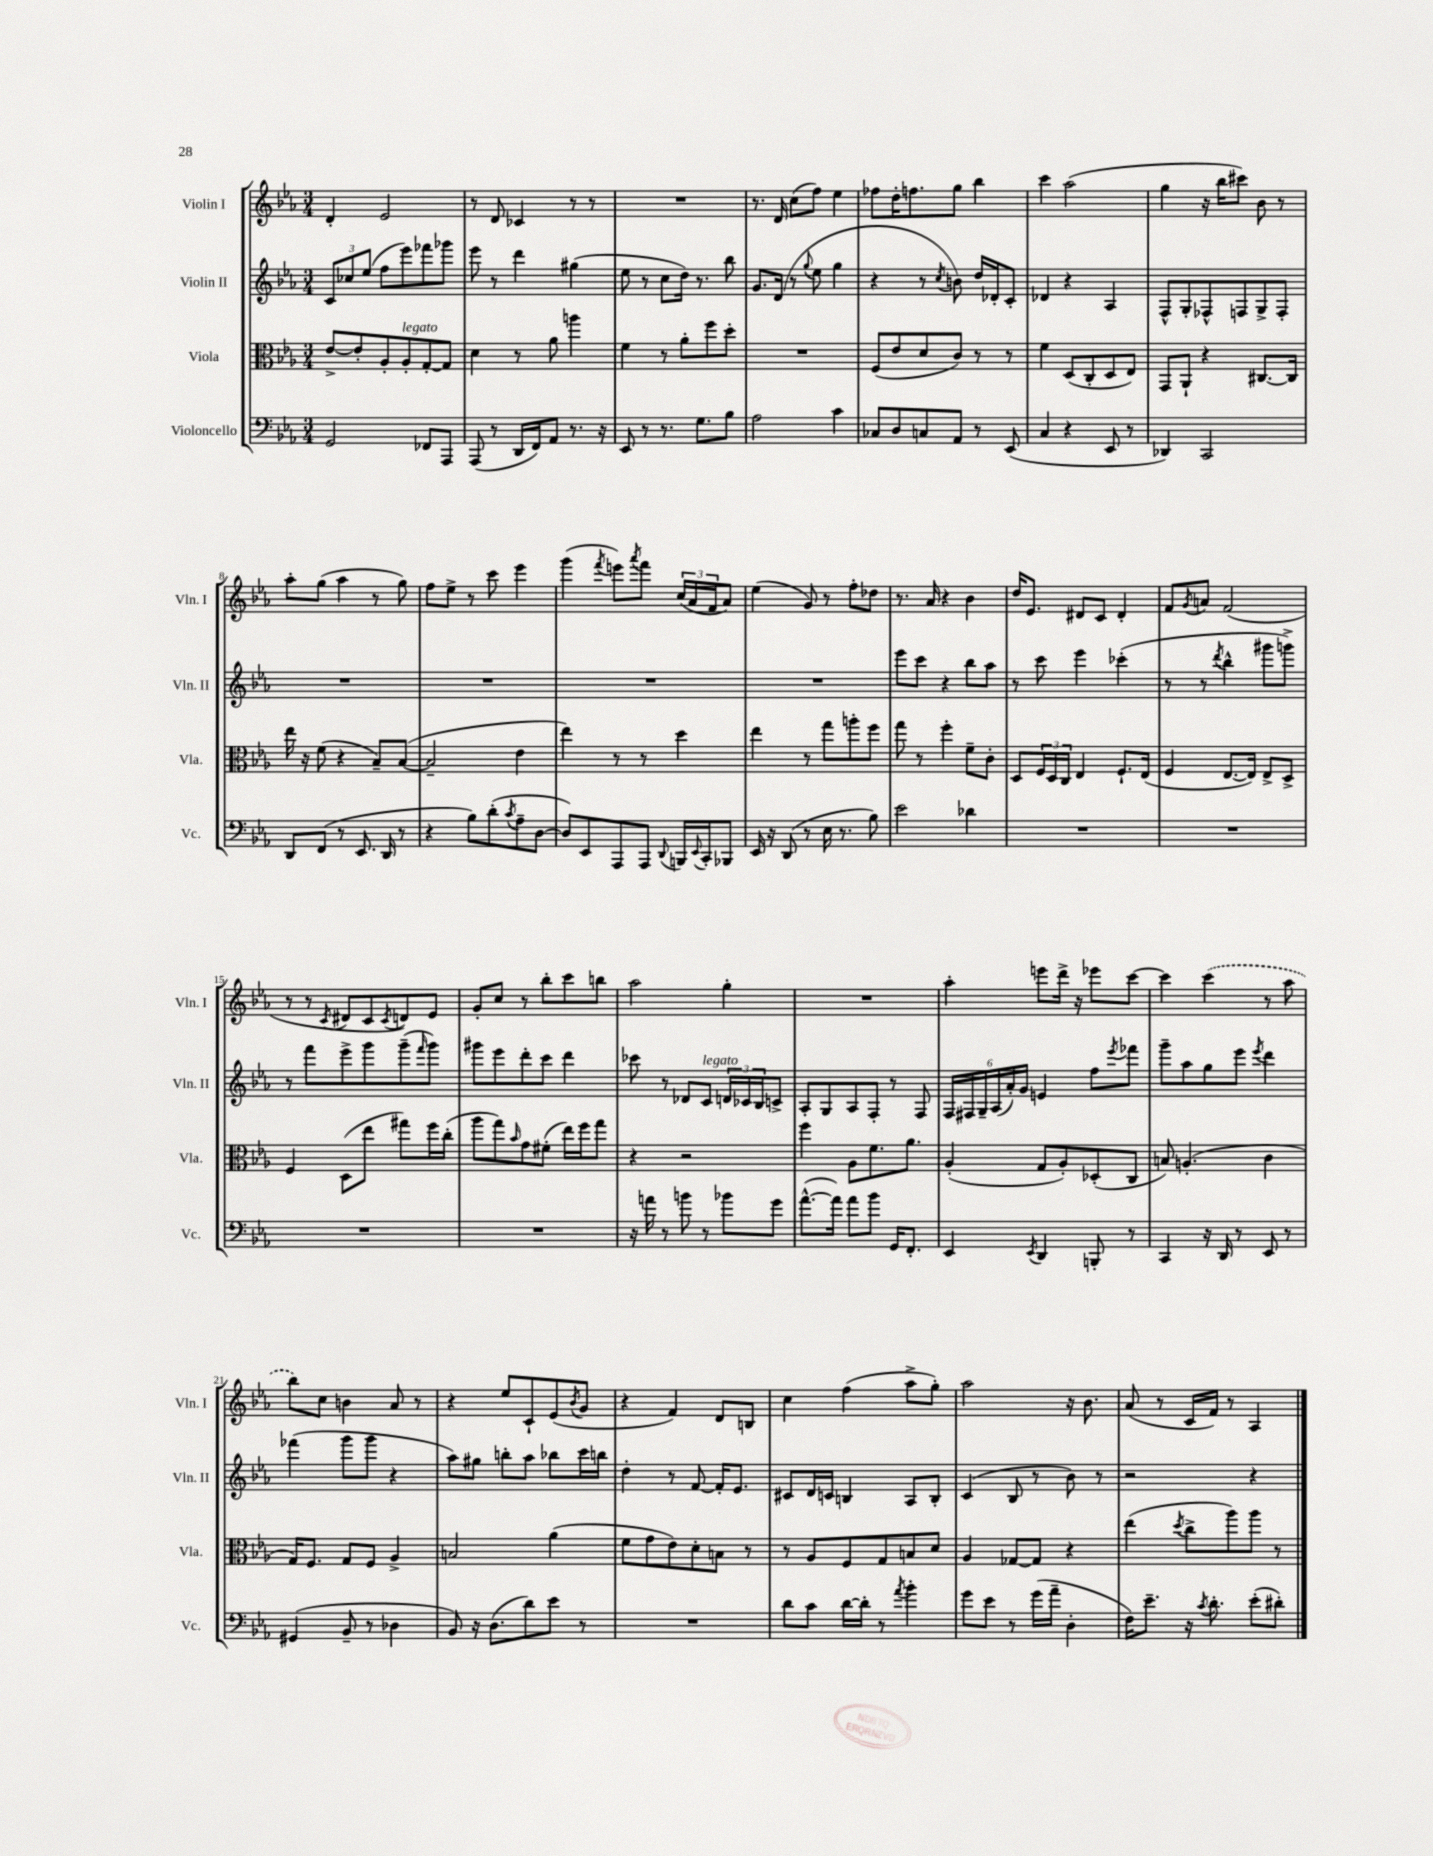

**kern	**kern	**kern	**kern
*part4	*part3	*part2	*part1
*staff4	*staff3	*staff2	*staff1
*I"Violoncello	*I"Viola	*I"Violin II	*I"Violin I
*I'Vc.	*I'Vla.	*I'Vln. II	*I'Vln. I
*clefF4	*clefC3	*clefG2	*clefG2
*k[b-e-a-]	*k[b-e-a-]	*k[b-e-a-]	*k[b-e-a-]
*M3/4	*M3/4	*M3/4	*M3/4
=1	=1	=1	=1
2GG/	[8e-^/L	12c/L	4d'/
.	.	12cc-X/	.
.	8e-'/]	.	.
.	.	(12ee-/J	.
.	8A-'/	8ff\L	2e-/
!	!LO:TX:a:i:t=legato	!	!
.	8A-'/	8eee-\)	.
8FF-X/L	[8G'/	8fff-X\	.
8AAA-/J	8G/J]	8ggg-X\J	.
=2	=2	=2	=2
(8AAA-/	4d\	8eee-\	8r
8r	.	8r	8d/
16DD/LL	8r	4ddd\	4c-X/
16FF/J)	.	.	.
8AA-/J	8a-\	.	.
8.r	4aan\	(4gg#X\	8r
.	.	.	8r
16r	.	.	.
=3	=3	=3	=3
8EE-/	4f\	8ee-\	2.r
8r	.	8r	.
8.r	8r	8cc\L	.
.	8a-'\L	16dd\Jk)	.
8.G\L	.	8.r	.
.	8ff\	.	.
8B-\J	8dd'\J	8bb-\	.
=4	=4	=4	=4
2A-\	2.r	8.g/L	8.r
.	.	(16d/Jk	16d/
.	.	8r	(8cc\L
.	.	8qqgg/	.
.	.	8ee-\	8ff\J)
4c\	.	4gg\	4ee-\
=5	=5	=5	=5
8C-X/L	(8F/L	4r	8ff-X\L
8D/	8e-/	.	16dd'\K
.	.	.	8.ffn\
8Cn/	8d/	8r	.
.	.	8qcc/	.
8AA-/J	8c/J)	8bn\)	8gg\J
8r	8r	16dd/LL	4bb-\
.	.	16d-X'/J	.
(8EE-/	8r	8c'/J	.
=6	=6	=6	=6
4C/	4f\	4d-X/	4ccc\
4r	(8D/L	4r	(2aa-\
.	8C'/	.	.
8EE-/	8D/	4A-/	.
8r	8E-/J)	.	.
=7	=7	=7	=7
4DD-X/)	8GG/L	8F^^/L	4gg\
.	8AA-`/J	8G'/	.
2CC/	4r	8F-X^^/	16r
.	.	.	16bb-\KL
.	.	8Fn/	8ccc#X\J)
.	[8.C#X/L	8G^/	8b-\
.	.	8F'/J	8r
.	16C#/Jk]	.	.
!!LO:LB:g=z
=8	=8	=8	=8
8DD/L	16ee-\	2.r	8aa-'\L
.	16r	.	.
(8FF/J	(8f\	.	(8gg\J
8r	4r	.	4aa-\
8.EE-/	.	.	.
.	8B-~/L)	.	8r
16DD/	.	.	.
8r	([8B-/J	.	8gg\)
=9	=9	=9	=9
4r	2B-~/]	2.r	8ff\L
.	.	.	8ee-^\J
8B-\L)	.	.	8r
(8d'\	.	.	8ccc\
8qc/	.	.	.
8A-~\	4e-\	.	4eee-\
[8D\J	.	.	.
=10	=10	=10	=10
8D/L])	4ee-\)	2.r	(4ggg\
8EE-/	.	.	.
.	.	.	8qfff/
8AAA-/	8r	.	8eeen\L)
.	.	.	8qaaa-/
8AAA-/J	8r	.	8fff\J
8qqDD/	.	.	.
16BBBn/LL	4dd\	.	(24cc/LL
.	.	.	24a-/
8qqEE-/	.	.	.
16CC'/J	.	.	.
.	.	.	24f/J
8BBB-X/J	.	.	8a-/J)
=11	=11	=11	=11
16EE-/	4ee-\	2.r	(4ee-\
16r	.	.	.
(8DD/	.	.	.
8r	8r	.	8g/)
16E-\	8gg\L	.	8r
8.r	.	.	.
.	8aan'\	.	8ff'\L
8B-\)	8ff\J	.	8dd-X\J
=12	=12	=12	=12
2e-\	8gg\	8eee-\L	8.r
.	8r	8ccc\J	.
.	.	.	16a-/
.	4ff'\	4r	4r
4d-X\	8f~\L	8bb-\L	4b-\
.	8c'\J	8aa-\J	.
=13	=13	=13	=13
2.r	8D/L	8r	16dd/KL
.	.	.	8.e-/J
.	24F/L	8ccc\	.
.	24D/	.	.
.	24C/JJ	.	.
.	4E-/	4eee-\	8d#X/L
.	.	.	8c/J
.	8.F`/L	(4ccc-X'\	4d#'/
.	(16E-/Jk	.	.
=14	=14	=14	=14
2.r	4F/	8r	8f/L
.	.	.	8qg/
.	.	8r	8an/J
.	.	8qddd/	.
.	[8.E-/L	4bb-^^\	(2f/
.	16E-/Jk])	.	.
.	8E-^/L	8ggg#X\L	.
.	8D^/J	8gggn^\J)	.
!!LO:LB:g=z
=15	=15	=15	=15
2.r	4F/	8r	8r
.	.	8fff\L	8r
.	.	.	8qc/
.	(8D\L	8eee-^\	8d#X/L
.	8ee-\J	8ggg\	8c/
.	.	.	8qc/
.	8gg#X\L)	(8ggg~\	8dn/)
.	.	16qqfff/	.
.	16ff\L	8ggg\J)	8e-/J
.	(16cc'\JJ	.	.
=16	=16	=16	=16
2.r	8aa-\L	8ggg#X\L	8g'/L
.	8gg\)	8eee-\	8cc/J
.	16qqb-/	.	.
.	8g\	8ddd'\	8r
.	(8f#X'\J	8ccc\J	8bb-'\L
.	16ee-\LL)	4ddd\	8ccc\
.	16ff\J	.	.
.	8gg\J	.	8bbn\J
=17	=17	=17	=17
16r	4r	8ccc-X\	2aa-\
16an\	.	.	.
8r	.	8r	.
8bn\	2r	8d-X/L	.
!	!	!LO:TX:a:i:t=legato	!
8r	.	8c/J	.
8b-X\L	.	24dn/LL	4gg'\
.	.	24c-X/	.
.	.	24B-/J	.
8g\J	.	8cn^/J	.
=18	=18	=18	=18
([8.a-^^\L	4ff\	8A-'/L	2.r
.	.	8G/	.
16a-\Jk])	.	.	.
8a-\L	8A-\L	8A-/	.
8b-\J	8.f\	8F'/J	.
16GG/KL	.	8r	.
8.FF'/J	8.a-\J	.	.
.	.	8F/	.
=19	=19	=19	=19
4EE-/	(4A-'/	24F/LL	4aa-'\
.	.	24F#X/	.
.	.	24G~/	.
.	.	(24A-/	.
.	.	24a-'/)	.
.	.	24g/JJ	.
8qEE-/	.	.	.
4DD/	8G/L	4en/	8eeen\L
.	8A-'/)	.	16ddd^\Jk
.	.	.	16r
8BBBn'/	(8D-X'/	8ff\L	8eee-X\L
.	.	8qeee-/	.
8r	8C/J	8fff-X\J	[8ccc\J
=20	=20	=20	=20
4CC/	8Bn/)	8ggg~\L	4ccc\]
.	(4.An'/	8aa-\	.
16r	.	8gg\	(4ccc\
16DD/	.	.	.
8r	.	8eee-\J	.
.	.	8qeee-/	.
8EE-/	4c\	4ddd\	8r
8r	.	.	8aa-\
!!LO:LB:g=z
=21	=21	=21	=21
(4GG#X/	16G/KL)	(4fff-X\	8bb-\L)
.	8.F/J	.	.
.	.	.	8cc\J
8BB-~/	8G/L	8ggg\L	4bn\
8r	8F/J	8ggg\J	.
4D-X\	4A-^/	4r	8a-/
.	.	.	8r
=22	=22	=22	=22
8BB-/)	2Bn/	8aa-\L)	4r
16r	.	8gg#X\J	.
(8.D\L	.	.	.
.	.	8bbn'\L	8ee-/L
8d\)	.	8aa-\J	8c`/
8e-\J	(4a-\	8bb-X\L	(8e-/
.	.	.	8qb-/
8r	.	16ccc\L	8g/J
.	.	16bbn\JJ	.
=23	=23	=23	=23
2.r	8f\L	4dd'\	4r
.	8g\	.	.
.	8e-\)	8r	4f/)
.	8d'\	[8f/	.
.	8Bn\J	16f'/KL]	8d/L
.	.	8.e-/J	.
.	8r	.	8Bn/J
=24	=24	=24	=24
8d\L	8r	8c#X/L	4cc\
8c\J	8A-/L	16d/L	.
.	.	16cn/JJ	.
[16d\LL	8F/	4Bn/	(4ff\
16d'\JJ]	.	.	.
8r	8G/	.	.
8qa-/	.	.	.
4b-'\	8Bn/	8A-/L	8aa-^\L
.	8d/J	8B'/J	8gg'\J)
=25	=25	=25	=25
8g\L	4A-/	(4c/	2aa-\
8e-\J	.	.	.
8r	[8G-X/L	8B-/	.
(16g\LL	8G-/J]	8r	.
16a-~\JJ	.	.	.
4D'\	4r	8b-\)	16r
.	.	.	8.b-\
.	.	8r	.
=26	=26	=26	=26
16F\KL)	(4ee-\	2r	(8a-/
8.e-~\J	.	.	.
.	.	.	8r
.	8qdd/	.	.
16r	8cc^\L	.	16c/LL
8qc/	.	.	.
8.d'\	.	.	16f/JJ)
.	8aa-\)	.	8r
(8e-'\L	8aa-\J	4r	4A-/
8d#X'\J)	8r	.	.
==	==	==	==
*-	*-	*-	*-
